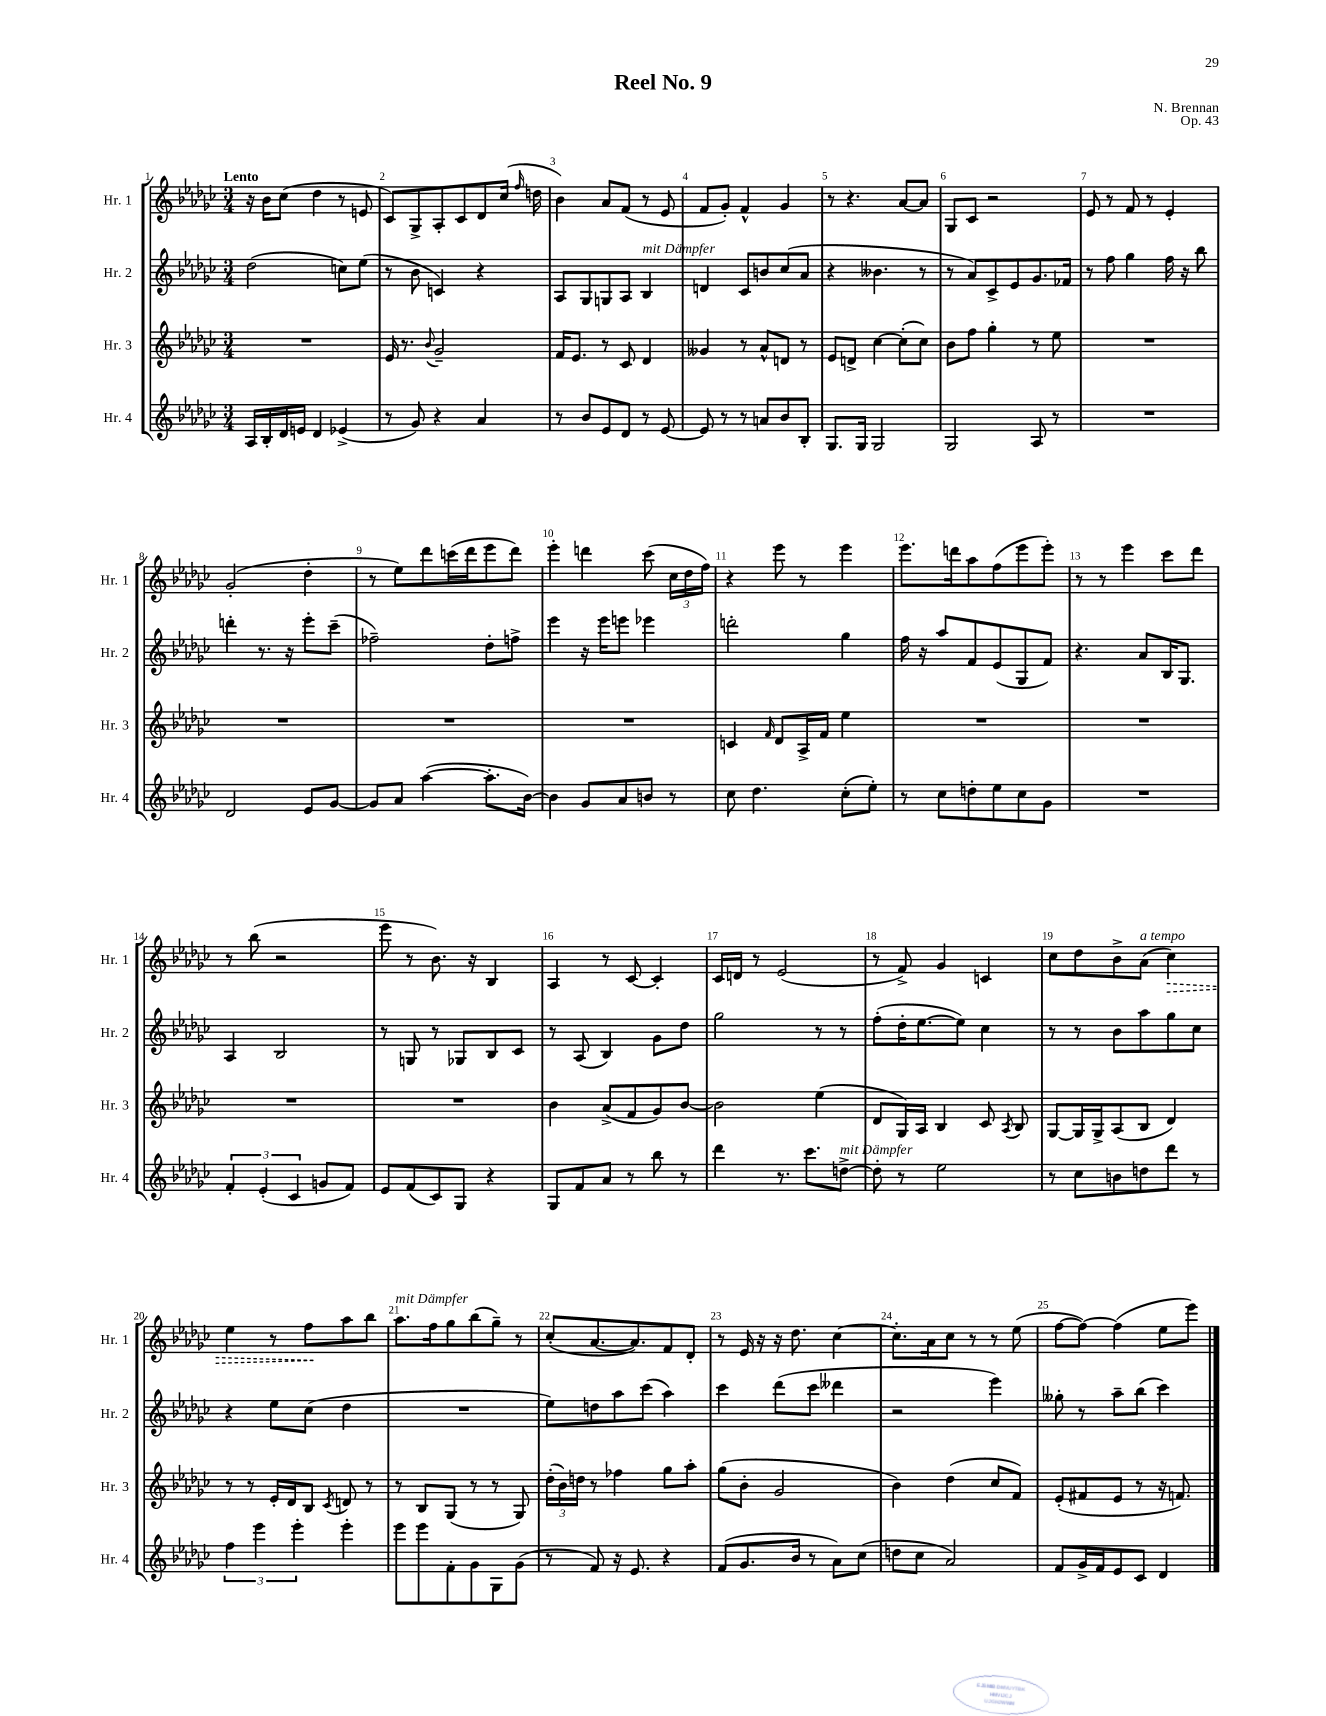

**kern	**kern	**kern	**kern	**dynam
*part4	*part3	*part2	*part1	*part1
*staff4	*staff3	*staff2	*staff1	*staff1
*I"Hr. 4	*I"Hr. 3	*I"Hr. 2	*I"Hr. 1	*
*I'Hr. 4	*I'Hr. 3	*I'Hr. 2	*I'Hr. 1	*
*clefG2	*clefG2	*clefG2	*clefG2	*
*k[b-e-a-d-g-c-]	*k[b-e-a-d-g-c-]	*k[b-e-a-d-g-c-]	*k[b-e-a-d-g-c-]	*
*M3/4	*M3/4	*M3/4	*M3/4	*
=1	=1	=1	=1	=1
!	!	!	!LO:TX:a:B:t=Lento	!
16A-/LL	2.r	(2dd-\	16r	.
16B-'/	.	.	16b-\KL	.
16d-/	.	.	(8cc-\J	.
16en/JJ	.	.	.	.
4d-/	.	.	4dd-\	.
(4e-X^/	.	8ccn\L)	8r	.
.	.	(8ee-\J	8en/	.
=2	=2	=2	=2	=2
8r	16e-/	8r	8c-/L)	.
.	8.r	.	.	.
8g-/)	.	8b-\	8G-^/	.
.	8qqb-/	.	.	.
4r	2g-~/	4cn/)	8A-'/	.
.	.	.	8c-/	.
4a-/	.	4r	8d-/	.
.	.	.	(16cc-/Jk	.
.	.	.	16qqff/	.
.	.	.	16ddn\	.
=3	=3	=3	=3	=3
8r	16f/KL	8A-/L	4b-\)	.
.	8.e-/J	.	.	.
8b-/L	.	8G-/	.	.
8e-/	8r	8Gn/	8a-/L	.
8d-/J	8c-/	8A-/J	(8f/J	.
!	!	!LO:TX:a:i:t=mit Dämpfer	!	!
8r	4d-/	4B-/	8r	.
[8e-/	.	.	8e-/	.
=4	=4	=4	=4	=4
8e-/]	4g--X/	4dn/	8f/L	.
8r	.	.	8g-'/J)	.
8r	8r	8c-/L	4f^^/	.
8an/L	8a-^^/L	8bn/	.	.
8b-/	8dn/J	(8cc-/	4g-/	.
8B-'/J	8r	8a-/J	.	.
=5	=5	=5	=5	=5
8.G-/L	8e-/L	4r	8r	.
.	8dn^/J	.	4.r	.
16G-/Jk	.	.	.	.
2G-/	[4cc-\	4.b--X\	.	.
.	(8cc-'\L]	.	[8a-/L	.
.	8cc-\J)	8r	8a-/J]	.
=6	=6	=6	=6	=6
2G-/	8b-\L	8r	8G-/L	.
.	8ff\J	8a-/L)	8c-/J	.
.	4gg-'\	8c-^/	2r	.
.	.	8e-/	.	.
8A-/	8r	8.g-/	.	.
8r	8ee-\	.	.	.
.	.	16f-X/Jk	.	.
=7	=7	=7	=7	=7
2.r	2.r	8r	8e-/	.
.	.	8ff\	8r	.
.	.	4gg-\	8f/	.
.	.	.	8r	.
.	.	16ff\	4e-'/	.
.	.	16r	.	.
.	.	8bb-\	.	.
!!LO:LB:g=z
=8	=8	=8	=8	=8
2d-/	2.r	4dddn'\	(2g-'/	.
.	.	8.r	.	.
.	.	16r	.	.
8e-/L	.	8eee-'\L	4dd-'\	.
[8g-/J	.	(8ccc-~\J	.	.
=9	=9	=9	=9	=9
8g-/L]	2.r	2ff-X~\)	8r	.
8a-/J	.	.	8ee-\L)	.
([4aa-\	.	.	8ddd-\	.
.	.	.	(16cccn\L	.
.	.	.	16ddd-\J	.
8.aa-'\L]	.	8dd-'\L	8eee-\	.
.	.	8ffn^\J	8ddd-\J)	.
[16b-\Jk)	.	.	.	.
=10	=10	=10	=10	=10
4b-\]	2.r	4eee-\	4eee-'\	.
8g-/L	.	16r	4dddn\	.
.	.	16eee-\KL	.	.
8a-/	.	8eeen\J	.	.
8bn/J	.	4eee-X\	(8ccc-\	.
8r	.	.	24cc-\LL	.
.	.	.	24dd-\	.
.	.	.	24ff\JJ)	.
=11	=11	=11	=11	=11
8cc-\	4cn/	2dddn'\	4r	.
4.dd-\	.	.	.	.
.	16qqf/	.	.	.
.	8d-/L	.	8eee-\	.
.	16A-^/L	.	8r	.
.	16f/JJ	.	.	.
(8cc-'\L	4ee-\	4gg-\	4eee-\	.
8ee-'\J)	.	.	.	.
=12	=12	=12	=12	=12
8r	2.r	16ff\	8.eee-\L	.
.	.	16r	.	.
8cc-\L	.	8aa-/L	.	.
.	.	.	16dddn\k	.
8ddn'\	.	8f/	8aa-\	.
8ee-\	.	(8e-/	(8ff\	.
8cc-\	.	8G-/	8eee-\	.
8g-\J	.	8f/J)	8eee-'\J)	.
=13	=13	=13	=13	=13
2.r	2.r	4.r	8r	.
.	.	.	8r	.
.	.	.	4eee-\	.
.	.	8a-/L	.	.
.	.	16B-/K	8ccc-\L	.
.	.	8.G-/J	.	.
.	.	.	8ddd-\J	.
!!LO:LB:g=z
=14	=14	=14	=14	=14
6f'/	2.r	4A-/	8r	.
.	.	.	(8bb-\	.
(6e-'/	.	.	.	.
.	.	2B-/	2r	.
6c-/	.	.	.	.
8gn/L	.	.	.	.
8f/J)	.	.	.	.
=15	=15	=15	=15	=15
8e-/L	2.r	8r	8eee-\	.
(8f/	.	8Gn/	8r	.
8c-/)	.	8r	8.b-\)	.
8G-/J	.	8G-X/L	.	.
.	.	.	16r	.
4r	.	8B-/	4B-/	.
.	.	8c-/J	.	.
=16	=16	=16	=16	=16
8G-/L	4b-\	8r	4A-/	.
8f/	.	(8A-/	.	.
8a-/J	(8a-^/L	4B-/)	8r	.
8r	8f/	.	[8c-/	.
8bb-\	8g-/)	8g-\L	4c-'/]	.
8r	[8b-/J	8dd-\J	.	.
=17	=17	=17	=17	=17
4ddd-\	2b-\]	2gg-\	16c-/LL	.
.	.	.	16dn/JJ	.
.	.	.	8r	.
8.r	.	.	(2e-/	.
8.ccc-\L	.	.	.	.
.	(4ee-\	8r	.	.
!LO:TX:a:i:t=mit Dämpfer	!	!	!	!
[8ddn^\J	.	8r	.	.
=18	=18	=18	=18	=18
8dd'\]	8d-/L	(8ff'\L	8r	.
8r	16G-/L)	16dd-'\K	8f^/)	.
.	16A-/JJ	[8.ee-\	.	.
2ee-\	4B-/	.	4g-/	.
.	.	8ee-\J])	.	.
.	8c-/	4cc-\	4cn/	.
.	8qA-/	.	.	.
.	8B-/	.	.	.
=19	=19	=19	=19	=19
8r	[8G-/L	8r	8cc-\L	.
8cc-\L	16G-/L]	8r	8dd-\	.
.	16G-^/J	.	.	.
8bn\	(8A-/	8b-\L	8b-^\	.
!	!	!	!LO:TX:a:i:t=a tempo	!
8ddn\	8B-/J	8aa-\	(8a-\J	.
!	!	!	!	!LO:HP:b
8ddd-\J	4d-/)	8gg-\	4cc-\)	>
8r	.	8cc-\J	.	.
!!LO:LB:g=z
=20	=20	=20	=20	=20
6ff\	8r	4r	4ee-\	.
.	8r	.	.	.
6eee-\	.	.	.	.
.	16e-'/LL	8ee-\L	8r	.
.	16d-/J	.	.	.
6eee-'\	.	.	.	.
.	8B-/J	(8cc-\J	8ff\L	.
.	8qc-/	.	.	.
4eee-'\	8dn/	4dd-\	8aa-\	]
.	8r	.	8bb-\J	.
=21	=21	=21	=21	=21
!	!	!	!LO:TX:a:i:t=mit Dämpfer	!
8eee-\L	8r	2.r	8.aa-\L	.
8eee-\	8B-/L	.	.	.
.	.	.	16ff\k	.
8f'\	(8G-/J	.	8gg-\	.
8g-\	8r	.	(8bb-\	.
8G-\	8r	.	8gg-~\J)	.
(8g-\J	8G-/)	.	8r	.
=22	=22	=22	=22	=22
8r	(24dd-'\LL	8ee-\L)	(8cc-'/L	.
.	24b-\)	.	.	.
.	24ddn\JJ	.	.	.
8f/)	8r	8ddn\	[8.a-/	.
16r	4ff-X\	8aa-\	.	.
8.e-/	.	.	8.a-/])	.
.	.	(8ccc-\J	.	.
4r	8gg-\L	4aa-\)	8f/	.
.	8aa-'\J	.	8d-'/J	.
=23	=23	=23	=23	=23
(8f/L	(8gg-\L	4ccc-\	8r	.
8.g-/	8b-'\J	.	16e-/	.
.	.	.	16r	.
.	2g-/	(8ddd-\L	16r	.
16b-/Jk	.	.	8.dd-\	.
8r	.	8ccc-\J	.	.
8a-\L)	.	4ddd--X\	[4cc-\	.
(8cc-\J	.	.	.	.
=24	=24	=24	=24	=24
8ddn\L	4b-\)	2r	8.cc-'\L]	.
8cc-\J	.	.	.	.
.	.	.	16a-\k	.
2a-/)	(4dd-\	.	8cc-\J	.
.	.	.	8r	.
.	8cc-/L	4eee-\)	8r	.
.	8f/J)	.	(8ee-\	.
=25	=25	=25	=25	=25
8f/L	(8e-'/L	8gg--X'\	[8ff\L	.
16g-^/L	8f#X/	8r	8ff\J_)	.
16f/J	.	.	.	.
8e-/	8e-/J	8aa-~\L	(4ff\]	.
8c-/J	8r	(8bb-\J	.	.
4d-/	16r	4ccc-\)	8ee-\L	.
.	8.fn/)	.	.	.
.	.	.	8eee-\J)	.
==	==	==	==	==
*-	*-	*-	*-	*-
